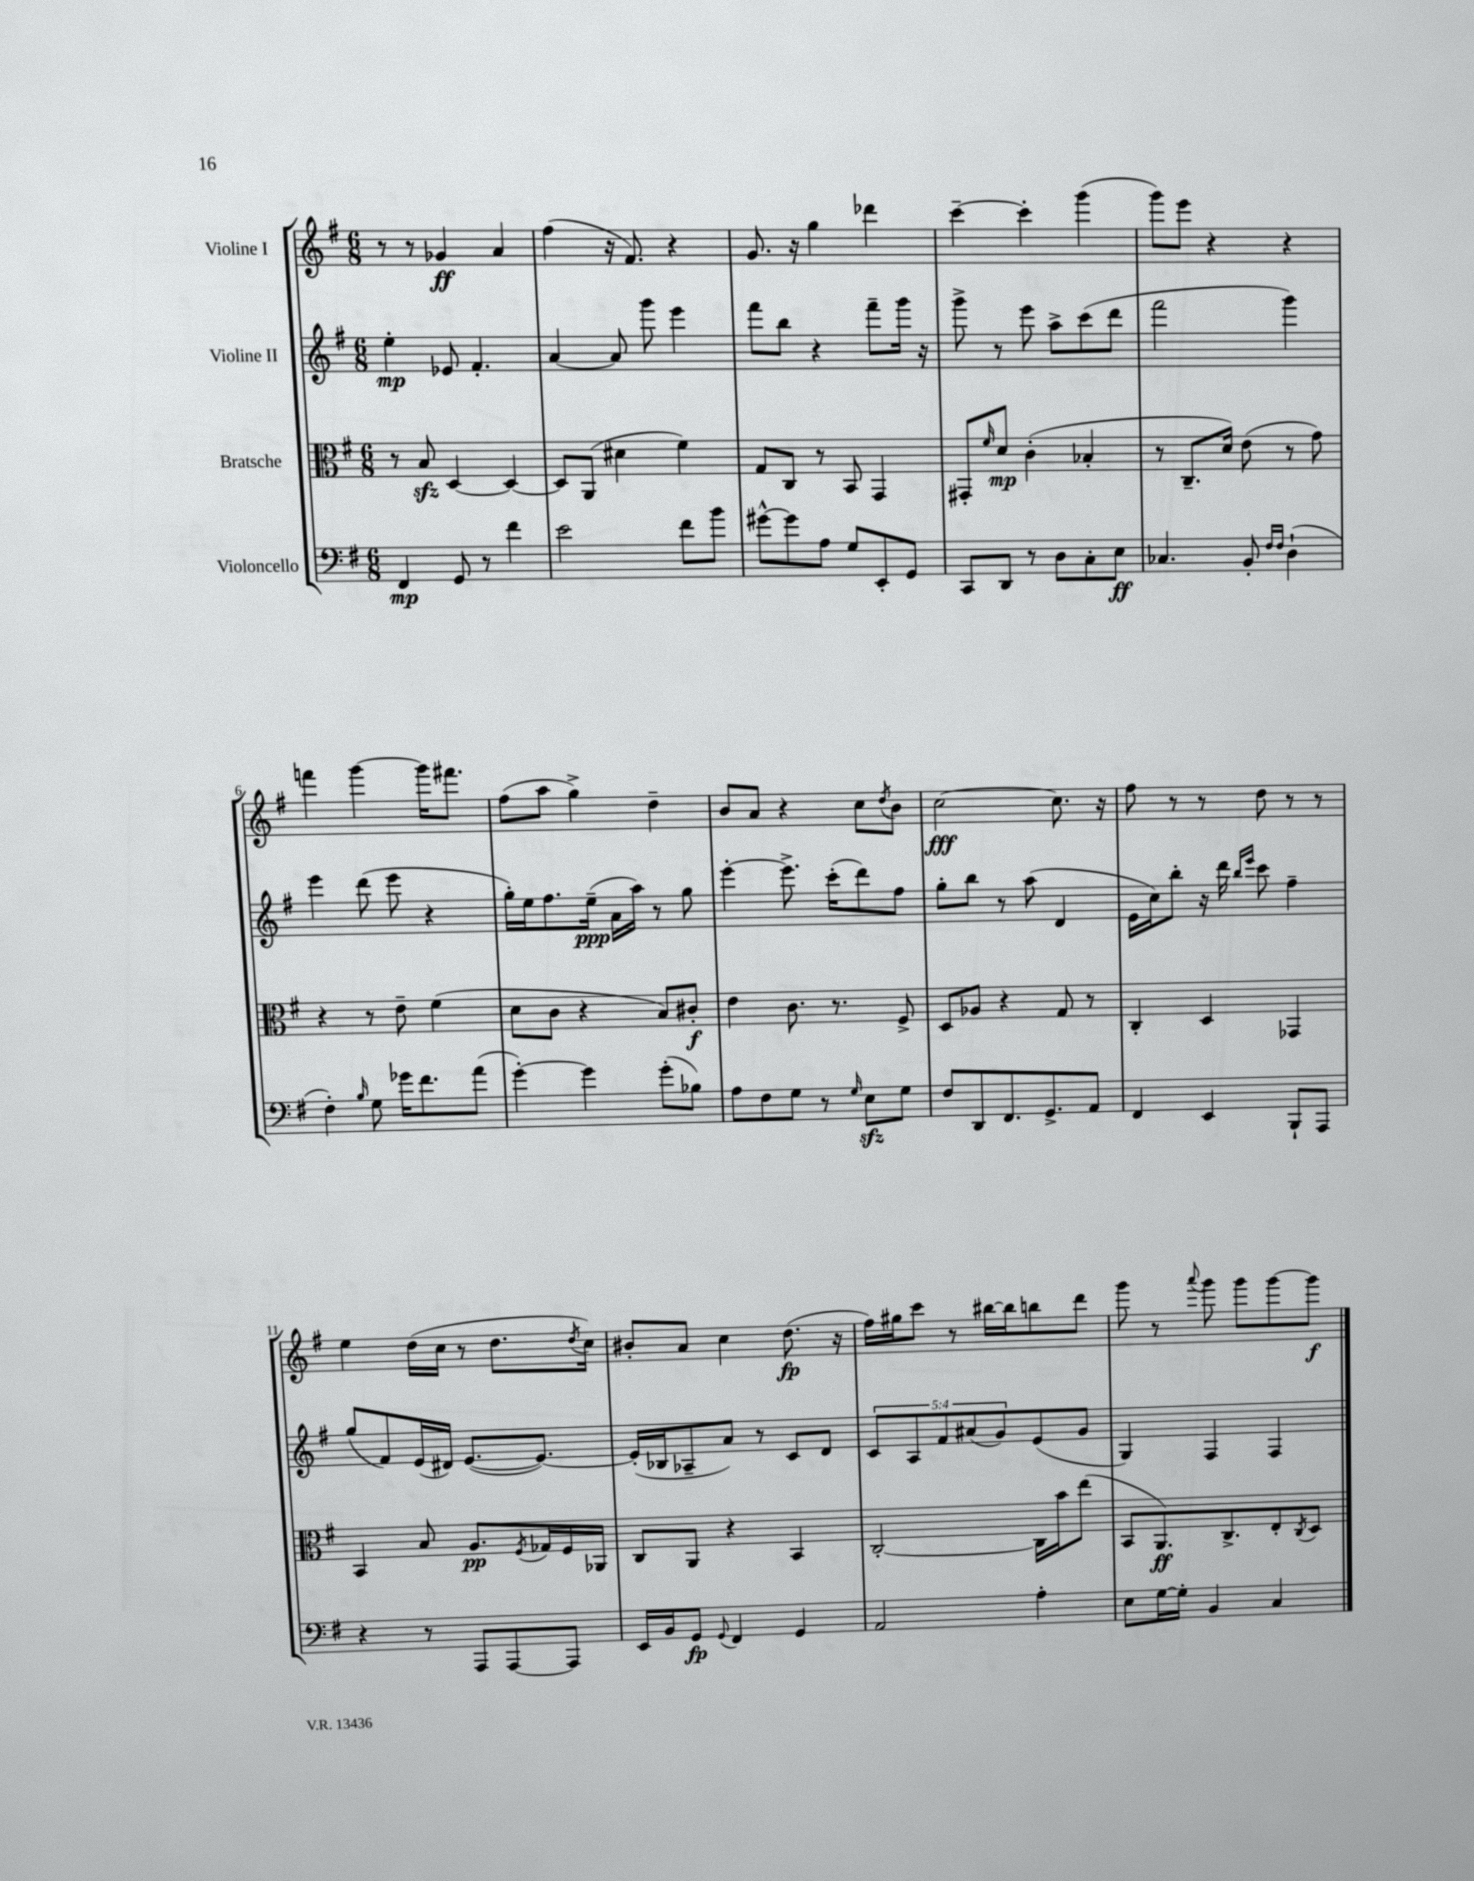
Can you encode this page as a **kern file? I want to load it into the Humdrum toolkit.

**kern	**kern	**kern	**kern
*staff4	*staff3	*staff2	*staff1
*clefF4	*clefC3	*clefG2	*clefG2
*k[f#]	*k[f#]	*k[f#]	*k[f#]
*M6/8	*M6/8	*M6/8	*M6/8
4FF#/	8r	4ee'\	8r
.	8B/	.	8r
8GG/	[4D/	8e-/	4g-/
8r	.	4.f#'/	.
4f#\	4D/_	.	4a/
=	=	=	=
2e\	8D/]L	[4a/	(4ff#\
.	(8AA/J	.	.
.	4d#\	8a/]	16r
.	.	.	8.f#/)
.	.	8ggg\	.
8f#\L	4f#\)	4eee\	4r
8b\J	.	.	.
=	=	=	=
[8g#^^\L	8G/L	8fff#\L	8.g/
8g#\]	8C/J	8bb\J	.
.	.	.	16r
8A\J	8r	4r	4gg\
8G/L	8BB/	.	.
8EE'/	4GG/	8fff#~\L	4ddd-\
8GG/J	.	16ggg\Jk	.
.	.	16r	.
=	=	=	=
8CC/L	8GG#'/L	8ggg^\	[4ccc~\
.	16qqf#/	.	.
8DD/J	8d/J	8r	.
8r	(4c'\	8eee\	4ccc'\]
8D\L	.	8aa^\L	.
8C'\	4B-'/	(8ccc\	(4ggg\
8E\J	.	8ddd\J	.
=	=	=	=
4.C-/	8r	2fff#\	8ggg\L)
.	8.C~/L	.	8eee\J
.	.	.	4r
.	16d/Jk)	.	.
8BB'/	(8e\	.	.
16qqF#/LL	.	.	.
16qqF#/JJ	.	.	.
(4D`\	8r	4ggg\)	4r
.	8g\)	.	.
=	=	=	=
4F#'\)	4r	4eee\	4fff\
16qqB/	.	.	.
8G\	8r	(8ddd\	[4ggg\
16g-\LK	8e~\	8eee\	.
8.f#\	.	.	.
.	(4f#\	4r	16ggg\]LK
.	.	.	8.fff#\J
(8a\J	.	.	.
=	=	=	=
[4g'\)	8d\L	16gg'\LL)	(8ff#\L
.	.	16ee\J	.
.	8c\J	8.ff#\	8aa\J
4g\]	4r	.	4gg^\)
.	.	(16ee~\Jk	.
.	.	16a\LL	.
.	.	16aa\JJ)	.
(8g'\L	8B/L)	8r	4dd~\
8B-\J)	8c#'/J	8gg\	.
=	=	=	=
8A\L	4e\	[4eee'\	8b/L
8F#\	.	.	8a/J
8G\J	8.c\	8.eee^\]	4r
8r	.	.	.
.	8.r	(16ccc'\LK	.
16qqG/	.	.	.
8E\L	.	8ddd\)	8cc\L
.	.	.	8qdd/
8G\J	8F#^/	8ff#\J	8b\J
=	=	=	=
8F#/L	8D/L	8gg'\L	[2cc\
8DD/	8A-/J	8bb\J	.
8.FF#/	4r	8r	.
.	.	(8aa\	.
8.GG^/	.	.	.
.	8G/	4d/	8.cc\]
8AA/J	8r	.	.
.	.	.	16r
=	=	=	=
4FF#/	4C'/	16e\LL	8ff#\
.	.	16cc\J)	.
.	.	8bb'\J	8r
4EE/	4D/	16r	8r
.	.	16ddd\	.
.	.	16qqbb/LL	.
.	.	16qqeee/JJ	.
.	.	8ccc\	8dd\
8BBB`/L	4GG-/	4ff#~\	8r
8AAA/J	.	.	8r
=	=	=	=
4r	4BB/	(8gg/L	4ee\
.	.	8f#/)	.
8r	8B/	(16e/L	(16dd\LL
.	.	16d#/JJ)	16cc\JJ
8AAA/L	8.A/L	([8.e/L	8r
[8AAA/	.	.	8.dd\L
.	8qF#/	.	.
.	16G-/L	8.e/_J)	.
8AAA/]J	16F#/	.	.
.	.	.	8qdd/
.	16AA-/JJ	.	16cc\Jk)
=	=	=	=
16EE/LL	8C/L	(16e'/]LL	8b#'/L
16BB/J	.	16B-/J	.
8GG/J	8AA/J	8A-~/	8a/J
8qqGG/	.	.	.
4FF#/	4r	8a/J)	4cc\
.	.	8r	.
4GG/	4BB/	8c/L	(8.dd\
.	.	8d/J	.
.	.	.	16r
=	=	=	=
2AA/	[2C'/	10c/L	16ff#\LL)
.	.	.	16gg#\J
.	.	10A/	.
.	.	.	8ccc\J
.	.	10f#/	.
.	.	.	8r
.	.	(10a#/	.
.	.	.	[16bb#\LL
.	.	10g/)	.
.	.	.	16bb#\]J
4A'\	16C\]LL	(8e/	8bb\
.	16b\J	.	.
.	(8ee\J	8g/J	8ddd\J
=	=	=	=
8E\L	8BB/L	4G/)	8ggg\
[16G\L	8.AA/)	.	8r
16G'\]JJ	.	.	.
.	.	.	8qqaaa/
4BB/	.	4F#/	8ggg\
.	8.C^/	.	.
.	.	.	8ggg\L
4C/	8E'/	4F#/	[8ggg\
.	8qC/	.	.
.	8D/J	.	8ggg\]J
==	==	==	==
*-	*-	*-	*-
